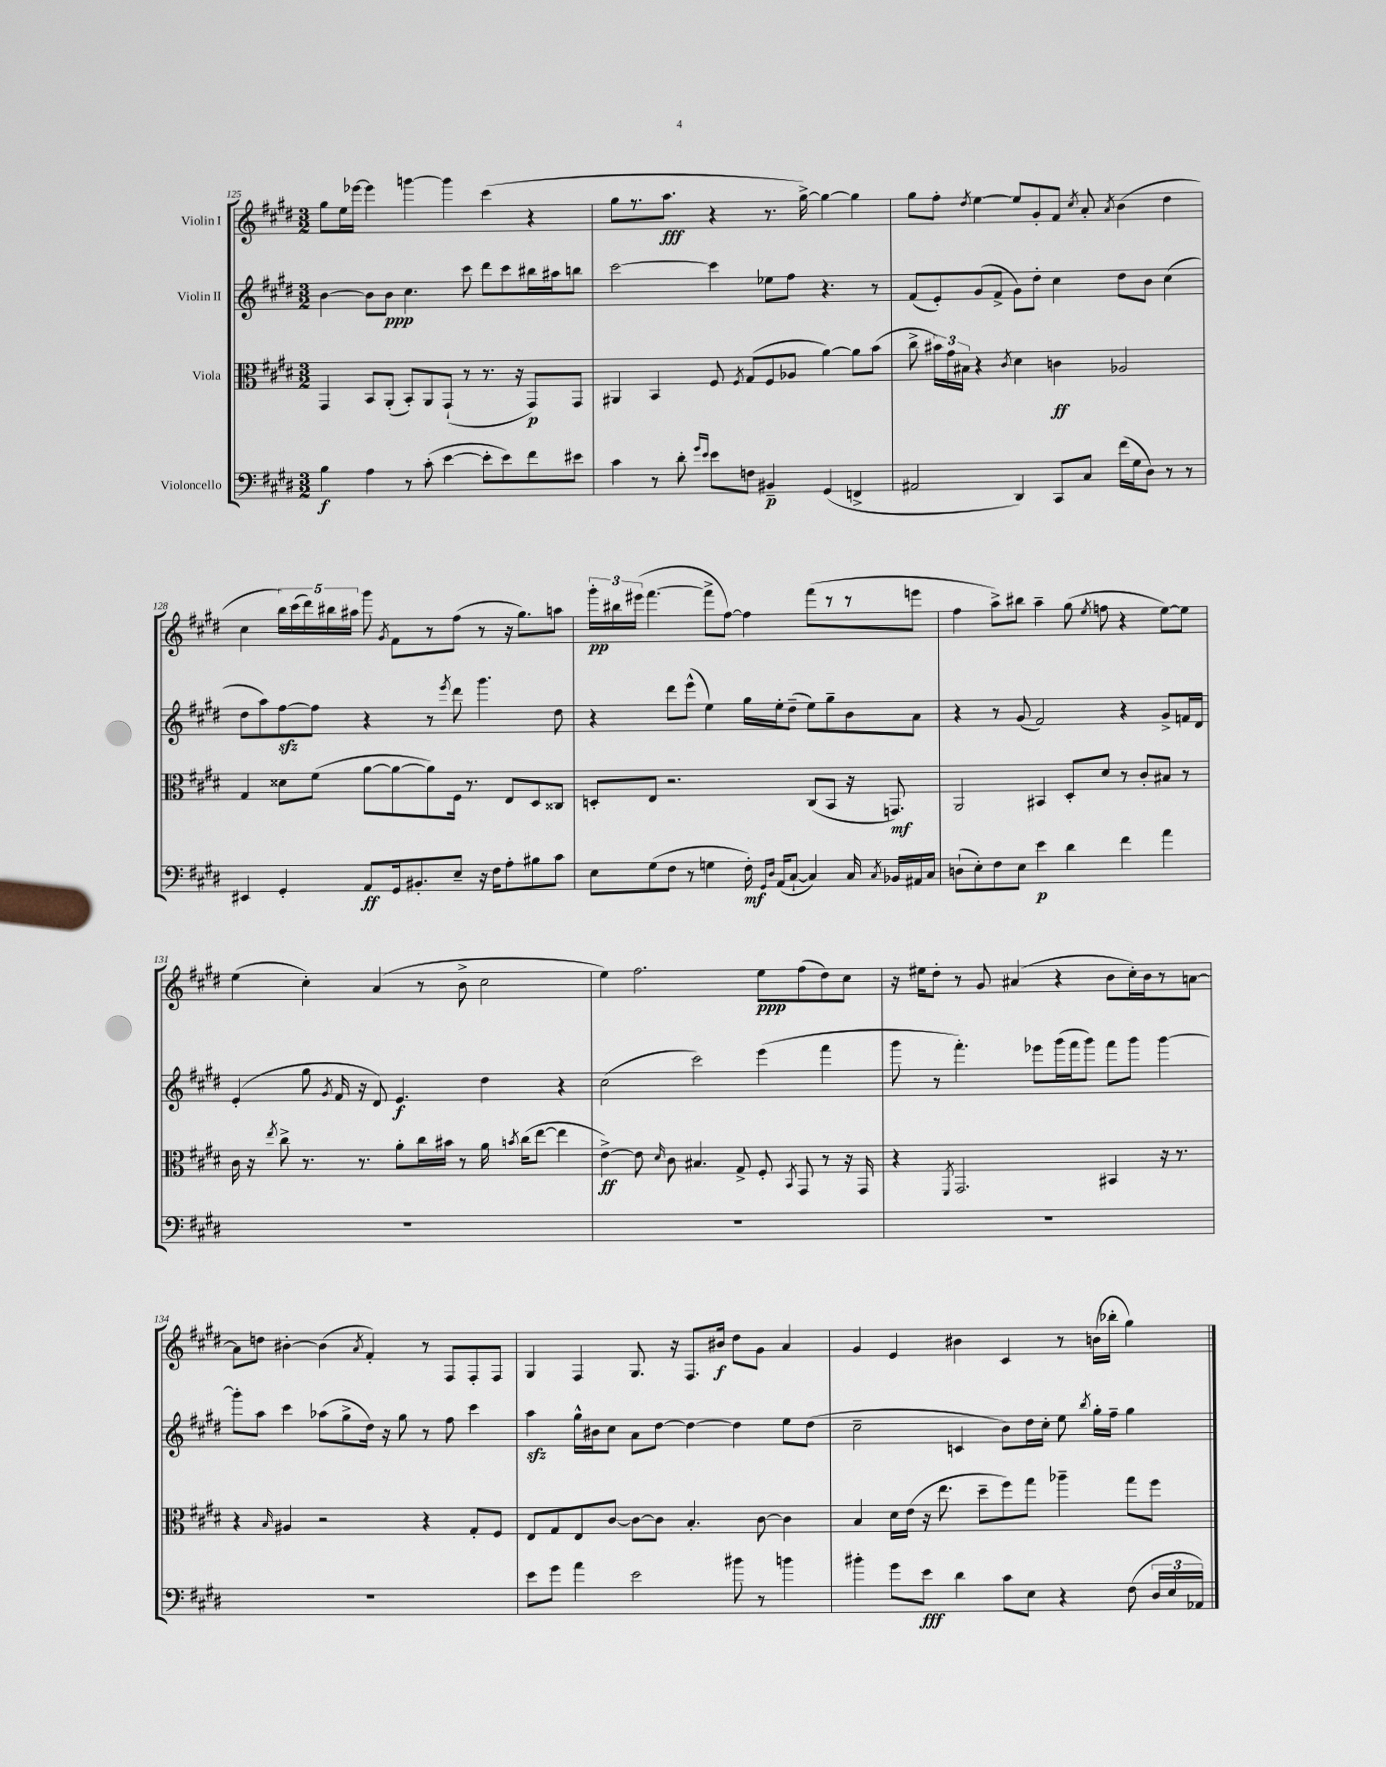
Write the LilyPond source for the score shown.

<<
\new StaffGroup <<
\new Staff = "s0" \with { instrumentName = "Violin I" } {
    \clef treble \key e \major \numericTimeSignature \time 3/2
    \autoBeamOff gis''8[ e''16 ees'''16]~ ees'''4 g'''4~ g'''4 cis'''4( r4 |
    gis''8[ r8. a''8.]\fff r4 r8. gis''16~->) gis''4~ gis''4 |
    gis''8[ fis''8]-. \acciaccatura { dis''8 } e''4~ e''8[ gis'8-. fis'8] \acciaccatura { cis''8 } a'8-. \acciaccatura { a'8 } b'4( dis''4 |
    cis''4 \tuplet 5/4 { b''16[) cis'''16( dis'''16) bis''16 ais''16] } gis'''8 \acciaccatura { gis'8 } fis'8[ r8 fis''8]( r8 r16 gis''8.[) a''8] |
    \tuplet 3/2 { gis'''16[-.\pp bis''16 eis'''16]( } fis'''4.~ fis'''8[-> fis''8]~) fis''4 fis'''8[( r8 r8 e'''8] |
    fis''4 a''8[->) bis''8] a''4-- gis''8( \acciaccatura { e''8 } f''8 r4 e''8[~) e''8] |
    e''4( cis''4-.) a'4( r8 b'8-> cis''2 |
    e''4) fis''2. e''8[\ppp fis''8( dis''8) cis''8] |
    r16 eis''16[ dis''8]-. r8 gis'8 ais'4( r4 b'8[ cis''16-.) b'16 r8 a'8]~ |
    a'8[ d''8] bis'4~-. bis'4( \acciaccatura { a'8 } fis'4-.) r8 fis8[ fis8-. fis8] |
    gis4 fis4 gis8. r16 fis8.[ bis'16]\f dis''8[ gis'8] a'4 |
    gis'4 e'4 bis'4 cis'4 r8 b'16[( bes''16]-. gis''4) \bar "|." |
}
\new Staff = "s1" \with { instrumentName = "Violin II" } {
    \clef treble \key e \major \numericTimeSignature \time 3/2
    \autoBeamOff b'4~ b'8[ b'8]\ppp cis''4. cis'''8 dis'''8[ cis'''8 bis''16 ais''16 b''8] |
    cis'''2~ cis'''4 ees''8[ fis''8] r4. r8 |
    fis'8[( e'8-.) gis'8( fis'8]-> gis'8[) dis''8]-. cis''4 dis''8[ b'8] cis''4( |
    dis''8[ a''8) fis''8~\sfz fis''8] r4 r8 \acciaccatura { e'''8 } dis'''8 gis'''4. dis''8 |
    r4 dis'''8[ e'''8]-^( e''4) gis''16[ e''16-. dis''8]--( e''8[) gis''8-- b'8 a'8] |
    r4 r8 gis'8( fis'2) r4 gis'8[-> f'16 dis'16] |
    e'4-.( gis''8 \acciaccatura { gis'8 } fis'16 r16 dis'8) e'4.\f dis''4 r4 |
    cis''2( cis'''2) e'''4( fis'''4 |
    gis'''8 r8 fis'''4.-.) ees'''8[ gis'''16( fis'''16 gis'''8]) fis'''8[ gis'''8] gis'''4~ |
    gis'''8[-. a''8] cis'''4 aes''8[( gis''8-> dis''16]) r16 gis''8 r8 fis''8 cis'''4 |
    a''4\sfz gis''16[-^ bis'16 cis''8] a'8[ dis''8]~ dis''4~ dis''4 e''8[ dis''8]( |
    cis''2-- c'4 b'8[) dis''16 cis''16]-. e''8 \acciaccatura { b''8 } gis''16[-. fis''16]-- gis''4 \bar "|." |
}
\new Staff = "s2" \with { instrumentName = "Viola" } {
    \clef alto \key e \major \numericTimeSignature \time 3/2
    \autoBeamOff gis,4 b,8[ a,8]-.( b,8[-.) a,8 gis,8]-!( r8 r8. r16 gis,8[\p) gis,8] |
    ais,4 b,4 fis8 \acciaccatura { fis8 } gis8[( fis8 aes8] a'4~) a'8[ b'8]( |
    cis''8-> \tuplet 3/2 { bis'16[) gis'16 bis16] } r4 \acciaccatura { cis'8 } dis'4 c'4\ff aes2 |
    gis4 disis'8[ fis'8]( a'8[~ a'8~ a'8) fis16] r8. e8[ dis8 cisis8] |
    d8[-. e8] r2. cis8[( b,8] r16 g,8.\mf) |
    a,2 bis,4 dis8[-. dis'8] r8 cis'8[-. bis8] r8 |
    cis'16 r16 \acciaccatura { e''8 } cis''8-> r8. r8. a'8[-. cis''16 bis'16] r8 a'16 \acciaccatura { b'8 } cis''16[( e''8]~ e''4 |
    e'4~->\ff) e'8 \grace { dis'16 } cis'8 bis4. gis8-> fis8-. \acciaccatura { b,8 } gis,8 r8 r16 gis,16 |
    r4 \acciaccatura { fis,8 } gis,2. bis,4 r16 r8. |
    r4 \grace { b16 } ais4 r2 r4 gis8[-. fis8] |
    e8[ gis8 e8 cis'8]~ cis'8[~ cis'8] b4.-. cis'8~ cis'4 |
    b4 dis'16[ e'16]( r16 e''8. dis''8[-- fis''8) gis''8] aes''4-- gis''8[ fis''8] \bar "|." |
}
\new Staff = "s3" \with { instrumentName = "Violoncello" } {
    \clef bass \key e \major \numericTimeSignature \time 3/2
    \autoBeamOff b4\f a4 r8 cis'8-.( e'4~ e'8[-. e'8) fis'8 eis'8] |
    cis'4 r8 dis'8-. \grace { gis'16[ e'16] } e'8[ f8] bis,4--\p gis,4( f,4-> |
    ais,2 dis,4) cis,8[ cis8] fis'16[( gis16 dis8]) r8 r8 |
    eis,4 gis,4-. a,8[\ff gis,16 bis,8.-. e8]-- r16 fis16[ a8-. bis8 cis'8] |
    e8[ gis8( fis8] r8 g4 fis16-.\mf) \grace { gis,16[ dis16] } a,16[( cis8]~-! cis4) cis16 \acciaccatura { cis8 } bes,16[ ais,16 cis16] |
    d8[-!( e8-.) fis8 e8] e'4\p dis'4 fis'4 a'4 |
    R1. |
    R1. |
    R1. |
    R1. |
    e'8[ gis'8] a'4 e'2 bis'8 r8 b'4 |
    bis'4-. gis'8[ e'8]\fff dis'4 cis'8[ e8] r4 fis8( \tuplet 3/2 { dis16[ e16 aes,16]) } \bar "|." |
}
>>
>>
\layout { \context { \Score currentBarNumber = #125 } }
